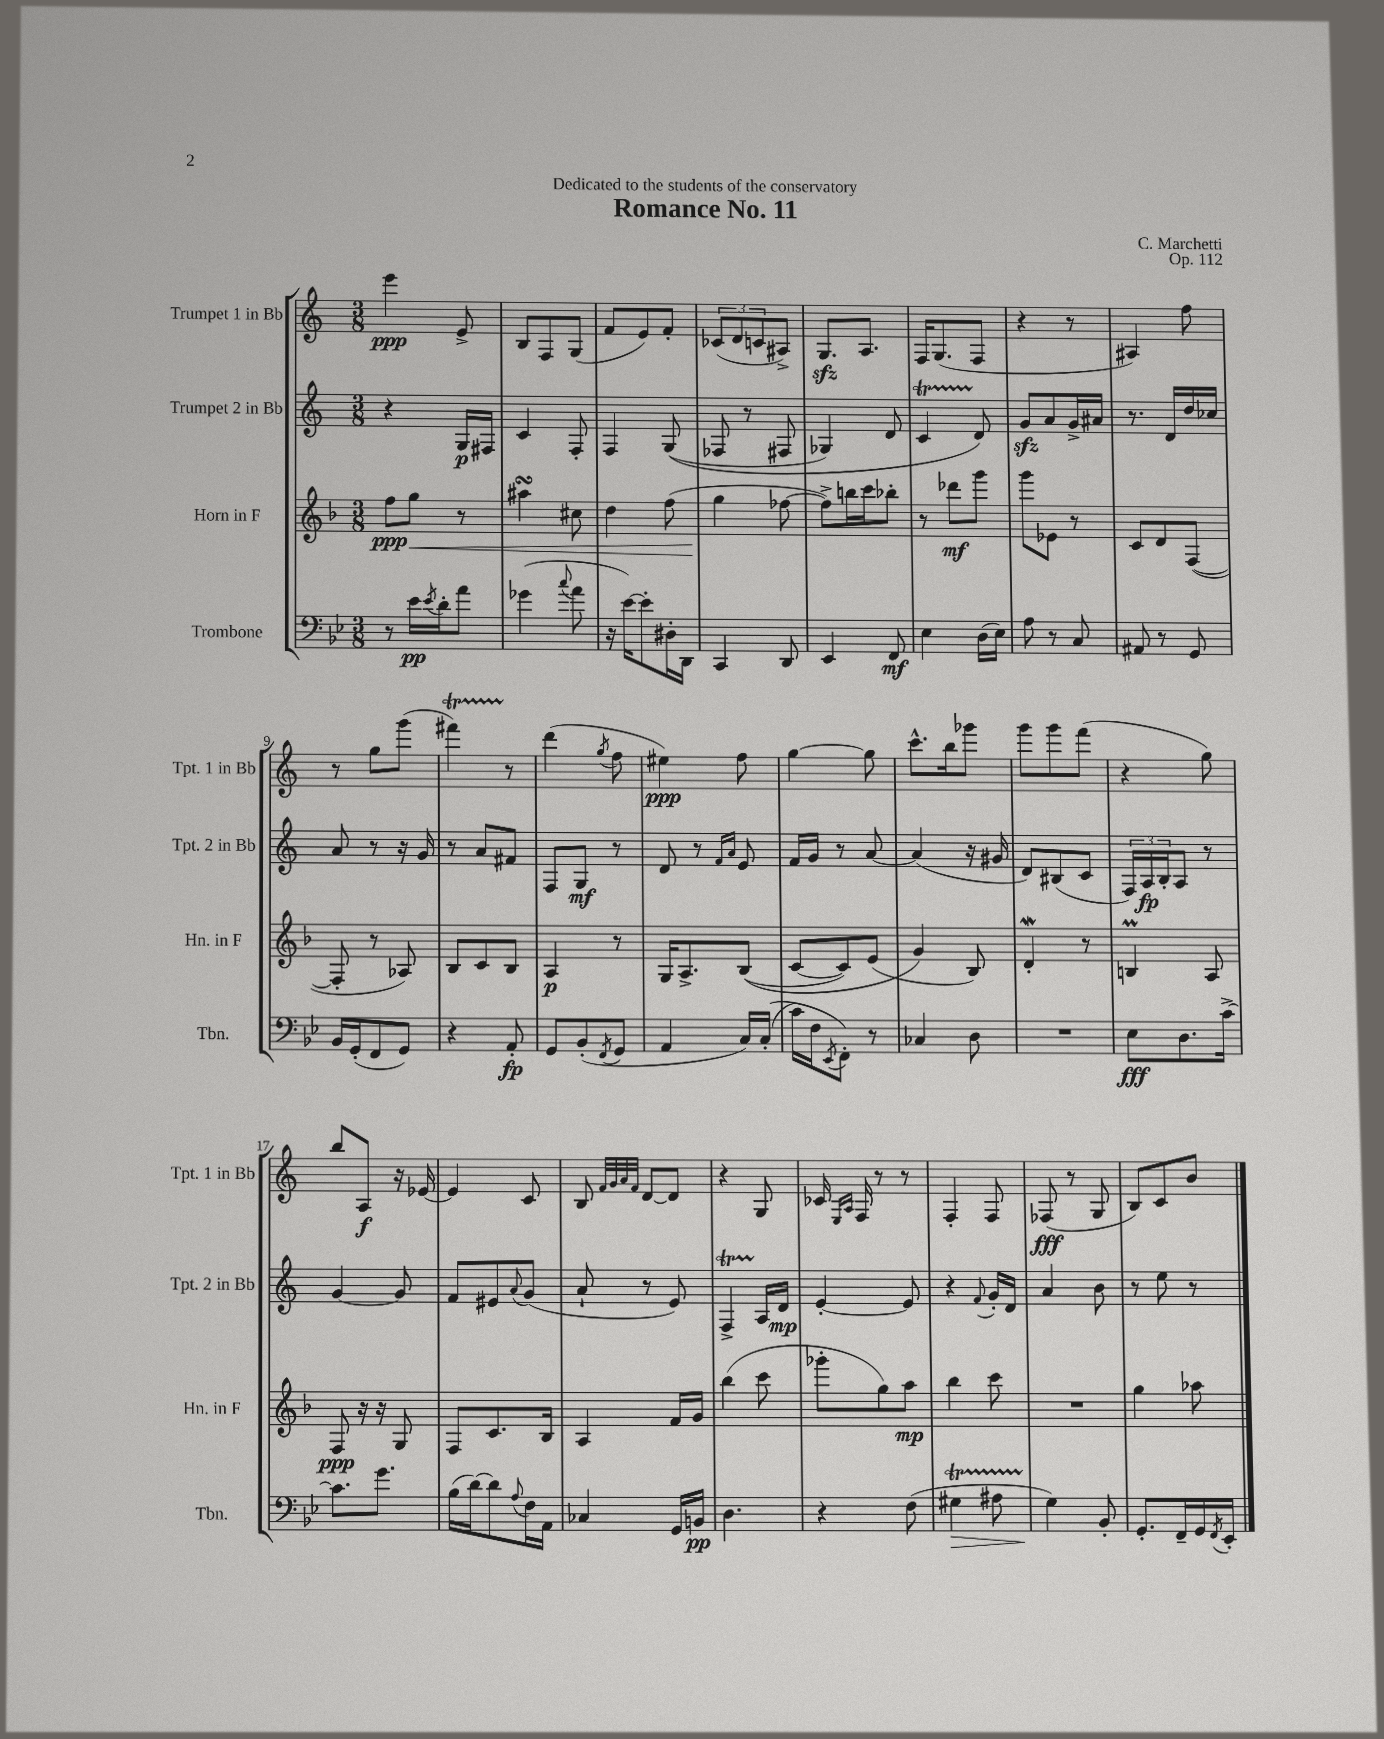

**kern	**kern	**kern	**kern
*staff4	*staff3	*staff2	*staff1
*clefF4	*clefG2	*clefG2	*clefG2
*k[b-e-]	*k[b-]	*k[]	*k[]
*M3/8	*M3/8	*M3/8	*M3/8
8r	8ff\L	4r	4eee\
16e-\LL	8gg\J	.	.
8qe-/	.	.	.
16d'\J	.	.	.
8a\J	8r	16G/LL	8e^/
.	.	16F#/JJ	.
=	=	=	=
(4g-\	4aa#\	4c/	8B/L
.	.	.	8F/
8qqcc/	.	.	.
8a\	8cc#\	8F'/	(8G/J
=	=	=	=
16r	4dd\	4F/	8f/L
[16e-\LK)	.	.	.
8e-'\]	.	.	8e/)
16D#'\L	(8ff\	&((8G/	8f'/J
16DD\JJ	.	.	.
=	=	=	=
4CC/	4gg\	8F-/	(12c-/L
.	.	.	12d/
.	.	8r	.
.	.	.	12c/
8DD/	[8ff-\	8F#/	8A#^/J)
=	=	=	=
4EE-/	8ff-^\]L)	4G-/)	8.G/L
.	16bb\L	.	.
.	16ccc\J	.	8.A/J
8FF/	8bb-'\J	8d/	.
=	=	=	=
4E-\	8r	4c/	16F/LK
.	.	.	(8.G/
.	8ddd-\L	.	.
(16D\LL	8ggg\J	8d/&)	8F/J
16E-\JJ)	.	.	.
=	=	=	=
8A\	8ggg\L	8g/L	4r
8r	8e-\J	8a/	.
8C/	8r	16g^/L	8r
.	.	16a#/JJ	.
=	=	=	=
8AA#/	8c/L	8.r	4A#/)
8r	8d/	.	.
.	.	16d/LL	.
8GG/	([8F/J	16dd/	8ff\
.	.	16cc-/JJ	.
=	=	=	=
16BB-/LL	8F'/]	8a/	8r
(16GG'/J	.	.	.
8FF/	8r	8r	8gg\L
8GG/J)	8A-/)	16r	(8ggg\J
.	.	16g/	.
=	=	=	=
4r	8B-/L	8r	4fff#\)
.	8c/	8a/L	.
8AA'/	8B-/J	8f#/J	8r
=	=	=	=
8GG/L	4A/	8F/L	(4ddd\
(8BB-'/	.	8G/J	.
8qFF/	.	.	8qgg/
8GG/J	8r	8r	8ff\
=	=	=	=
4AA/	16G/LK	8d/	4ee#\)
.	8.A^/	.	.
.	.	8r	.
.	.	16qqf/LL	.
.	.	16qqa/JJ	.
16C/LL)	&((8B-/J	8e/	8ff\
&((16C'/JJ	.	.	.
=	=	=	=
16c\LL)	[8c/L	16f/LL	[4gg\
16F\J	.	16g/JJ	.
8qEE-/	.	.	.
8FF'\J&)	8c/])	8r	.
8r	(8e/J	[8a/	8gg\]
=	=	=	=
4C-/	4g/&)	(4a/]	8.ccc^^\L
.	.	.	16bb\k
8D\	8B-/)	16r	8ggg-\J
.	.	16g#/	.
=	=	=	=
4.r	4d'/	8d/L)	8ggg\L
.	.	(8B#/	8ggg\
.	8r	8c/J	(8fff\J
=	=	=	=
8E-\L	4B/	24F/LL)	4r
.	.	24A/	.
.	.	24B'/J	.
8.D\	.	8A/J	.
.	8A/	8r	8gg\)
[16c^\Jk	.	.	.
=	=	=	=
8.c\]L	8F/	[4g/	8bb/L
.	16r	.	8A/J
8.g\J	16r	.	.
.	8G/	8g/]	16r
.	.	.	[16e-/
=	=	=	=
(16B-\LL	8F/L	8f/L	4e-/]
[16d\J)	.	.	.
8d\]	8.c/	8e#/	.
8qqA/	.	8qqa/	.
16F\L	.	(8g/J	8c/
16AA\JJ	16B-/Jk	.	.
=	=	=	=
4C-/	4A/	8a`/	8B/
.	.	.	32qqf/LLL
.	.	.	32qqg/
.	.	.	32qqa/
.	.	.	32qqf/JJJ
.	.	8r	[8d/L
16GG/LL	16f/LL	8e/)	8d/]J
16BB/JJ	16g/JJ	.	.
=	=	=	=
4.D\	(4bb-\	4F^/	4r
.	8ccc\	16A/LL	8G/
.	.	16d/JJ	.
=	=	=	=
4r	8ggg-'\L	[4e'/	16c-/
.	.	.	16qqE/LL
.	.	.	16qqA/JJ
.	.	.	16F/
.	8gg\)	.	8r
(8F\	8aa\J	8e/]	8r
=	=	=	=
4G#\	4bb-\	4r	4F'/
.	.	8qqf/	.
8A#\	8ccc\	16g'/LL	8F/
.	.	16d/JJ	.
=	=	=	=
4G\)	4.r	4a/	(8F-/
.	.	.	8r
8BB-'/	.	8b\	8G/
=	=	=	=
8.GG'/L	4gg\	8r	8B/L)
.	.	8ee\	8c/
16FF~/L	.	.	.
16GG/	8aa-\	8r	8b/J
8qFF/	.	.	.
16EE-'/JJ	.	.	.
==	==	==	==
*-	*-	*-	*-
